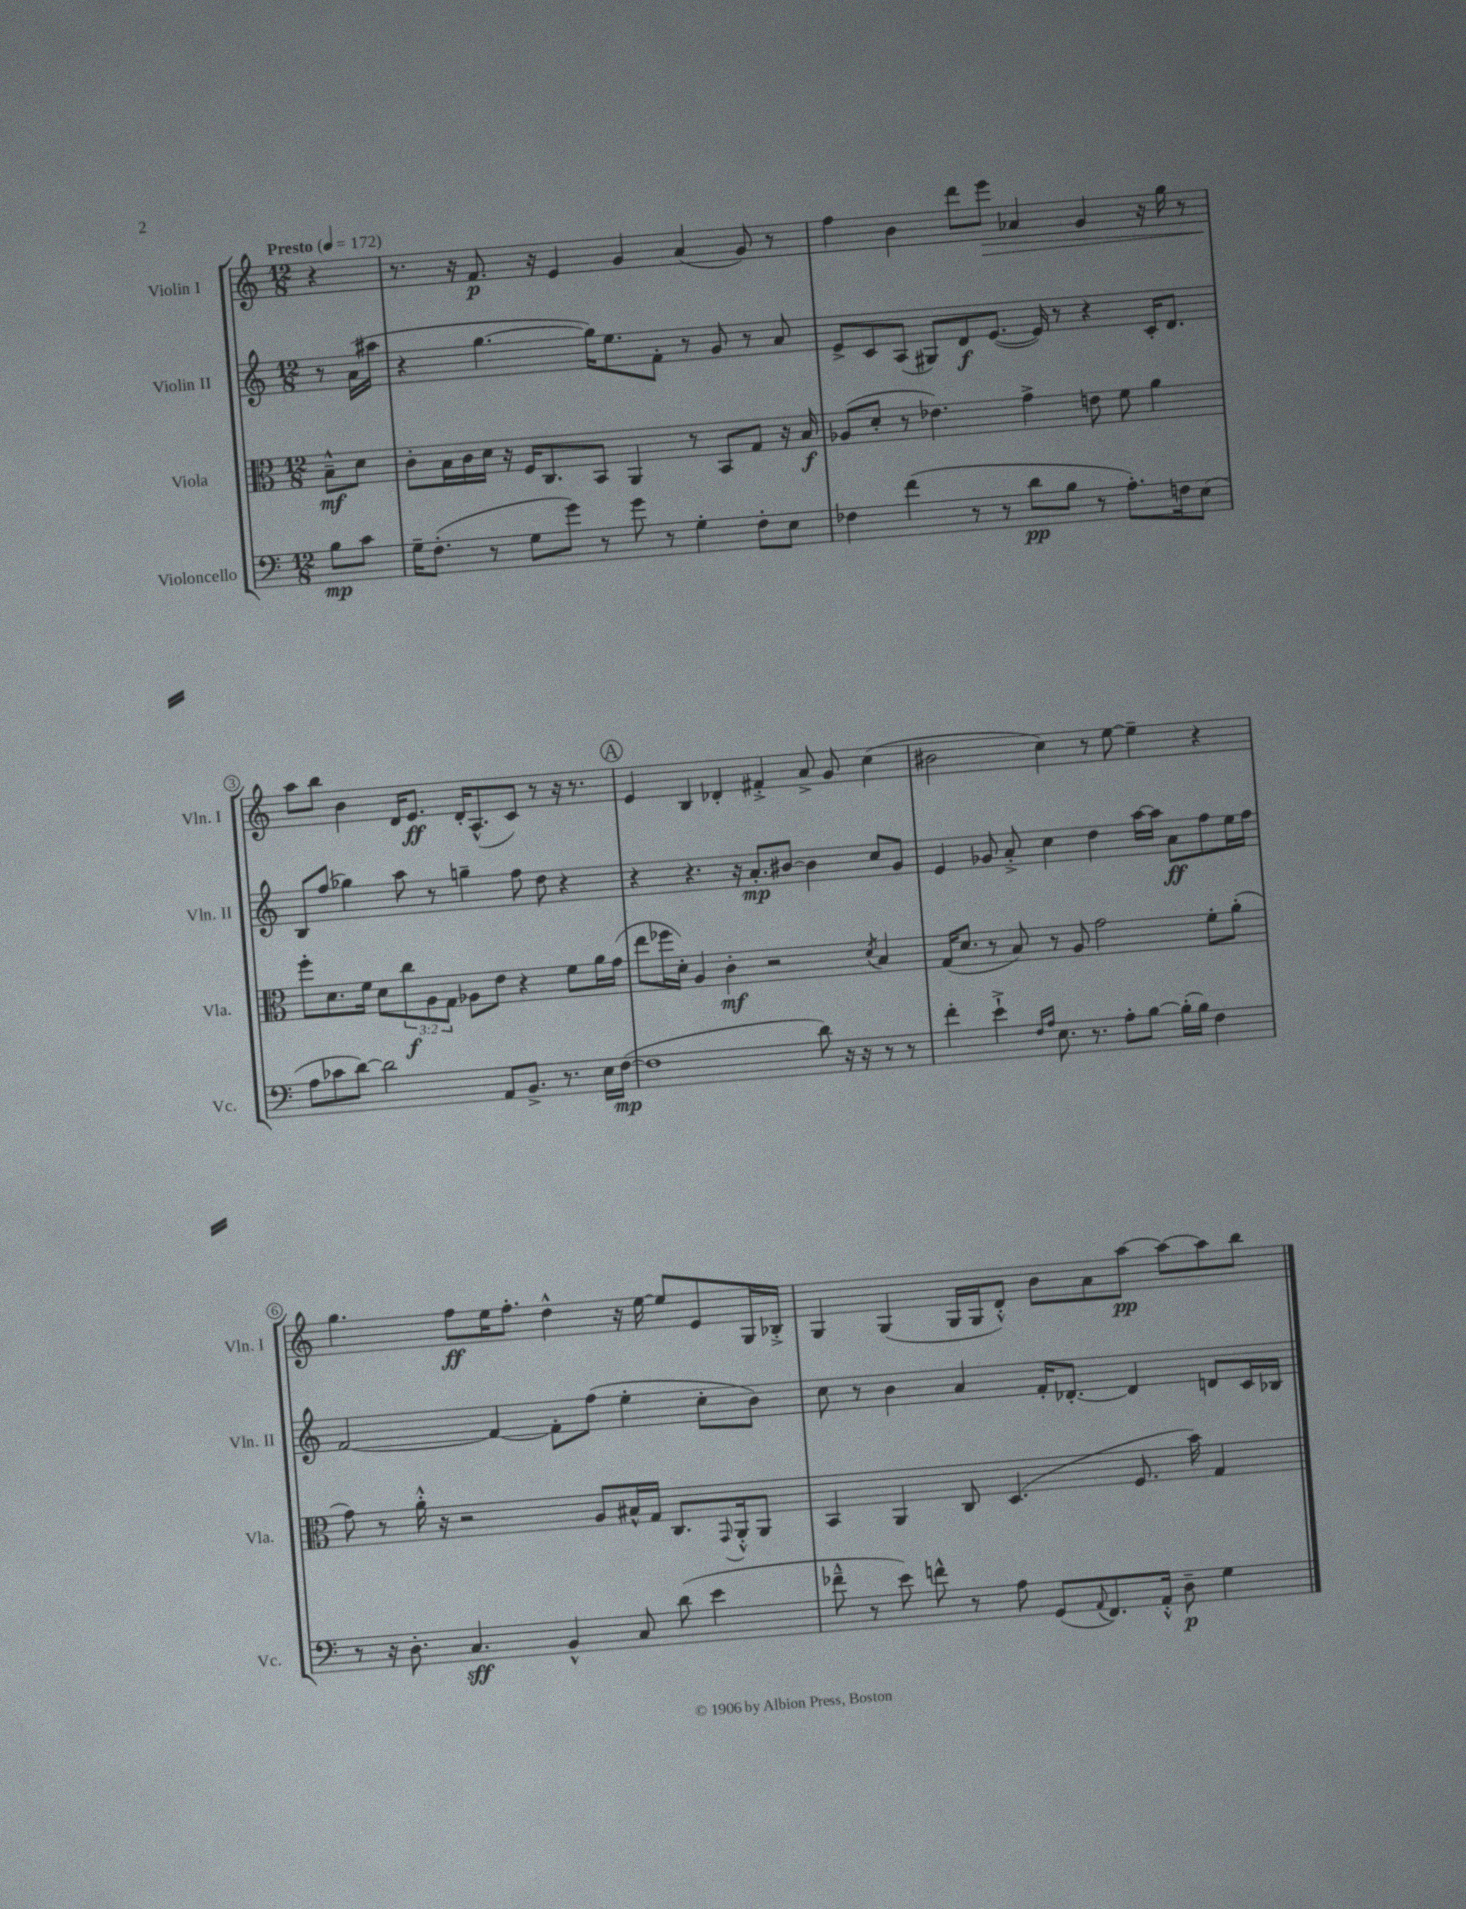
<<
\new StaffGroup <<
\new Staff = "s0" \with { instrumentName = "Violin I" shortInstrumentName = "Vln. I" } {
    \clef treble \key c \major \numericTimeSignature \time 12/8 \partial 4 \tempo "Presto" 4 = 172
    r4 |
    r8. r16 f'8.\p r16 e'4 g'4 a'4( g'8) r8 |
    f''4 b'4 d'''8 e'''8\> aes'4 g'4 r16 g''16 r8 |
    a''8\! b''8 b'4 d'16 e'8.\ff d'16-. a8.-^( c'8) r8 r16 r8. |
    \mark \markup { \circle "A" } e'4 b4 des'4-. fis'4-.-> a'8-> g'8 c''4( |
    bis'2 c''4) r8 e''8~ e''4-- r4 |
    g''4. f''8\ff e''16 f''8.-. d''4-^ r16 e''16~ e''8 e'8 g16 bes16-.-> |
    g4 g4( g16 g16 d'8-.-^) b'8 a'8 a''8~\pp a''8~ a''8 b''8 \bar "|." |
}
\new Staff = "s1" \with { instrumentName = "Violin II" shortInstrumentName = "Vln. II" } {
    \clef treble \key c \major \numericTimeSignature \time 12/8 \partial 4
    r8 a'16( ais''16 |
    r4 g''4.~ g''16) e''8. f'8-. r8 g'8 r8 a'8 |
    e'8-> c'8 a8( gis8) d'8\f e'8.~( e'16) r8 r4 c'16-. d'8. |
    b8 f''8( ges''4) a''8 r8 g''4-- f''8 d''8 r4 |
    \mark \markup { \circle "A" } r4 r4. r16 a'8.-.\mp bis'8~ bis'4 c''8 g'8 |
    e'4 ges'8 a'8-.-> c''4 d''4 a''16~ a''16 a'8\ff f''8 e''16 f''16 |
    f'2~ f'4~ f'8-. f''8( e''4-. c''8-. b'8) |
    c''8 r8 b'4 a'4 f'16-. des'8.~-. des'4 d'8 c'16 bes16 \bar "|." |
}
\new Staff = "s2" \with { instrumentName = "Viola" shortInstrumentName = "Vla." } {
    \clef alto \key c \major \numericTimeSignature \time 12/8 \override Staff.TupletNumber.text = #tuplet-number::calc-fraction-text \partial 4
    b8---^\mf d'8 |
    c'8-. b16 c'16 d'16 r16 f16 c8. b,8 a,4 r8 b,8 g8 r16 b16\f |
    aes8( d'8-. r8 ees'4.) g'4-> e'8 f'8 a'4 |
    f''8-. d'8. f'16 d'8 \tuplet 3/2 { c''8\f a8 g8 } aes8 e'8 r4 f'8 a'16 g'16( |
    \mark \markup { \circle "A" } e''8 fes''16 d'16-.) a4 c'4-.\mf r2 \acciaccatura { d'8 } b4 |
    g16( d'8. r8 b8) r8 a8 g'2 f'8-. a'8-.( |
    g'8) r8 a'16-.-^ r16 r2 a8 bis16-^ g16 c8. \appoggiatura { g,8 } a,16-.-^ a,8 |
    b,4 a,4 c8 d4.( f8. b'16) g4 \bar "|." |
}
\new Staff = "s3" \with { instrumentName = "Violoncello" shortInstrumentName = "Vc." } {
    \clef bass \key c \major \numericTimeSignature \time 12/8 \partial 4
    b8\mp c'8 |
    g16-- f8.-.( r8 g8 g'8) r8 g'8 r8 g4-. f8-. e8 |
    fes4 f'4( r8 r8 d'8\pp b8 r8 a8.-.) f16 e8( |
    a8 ces'8 d'8~) d'2 a,8 b,8.-> r8. e16 f16~\mp( |
    \mark \markup { \circle "A" } f1 d'8) r16 r16 r8 r8 |
    f'4-. e'4-!-> \grace { f16 a16 } e8. r8. a8-. b8~ b16-.( b16) f4 |
    r8 r16 d8.-. c4.\sff b,4-^ c8 d'8( e'4 |
    fes'8---^ r8 e'8) f'8-^ r8 a8 g,8( \appoggiatura { a,8 } f,8.) a,16-.-^ d8--\p g4 \bar "|." |
}
>>
>>
\layout { \context { \Score \override BarNumber.stencil = #(make-stencil-circler 0.1 0.3 ly:text-interface::print) } }
